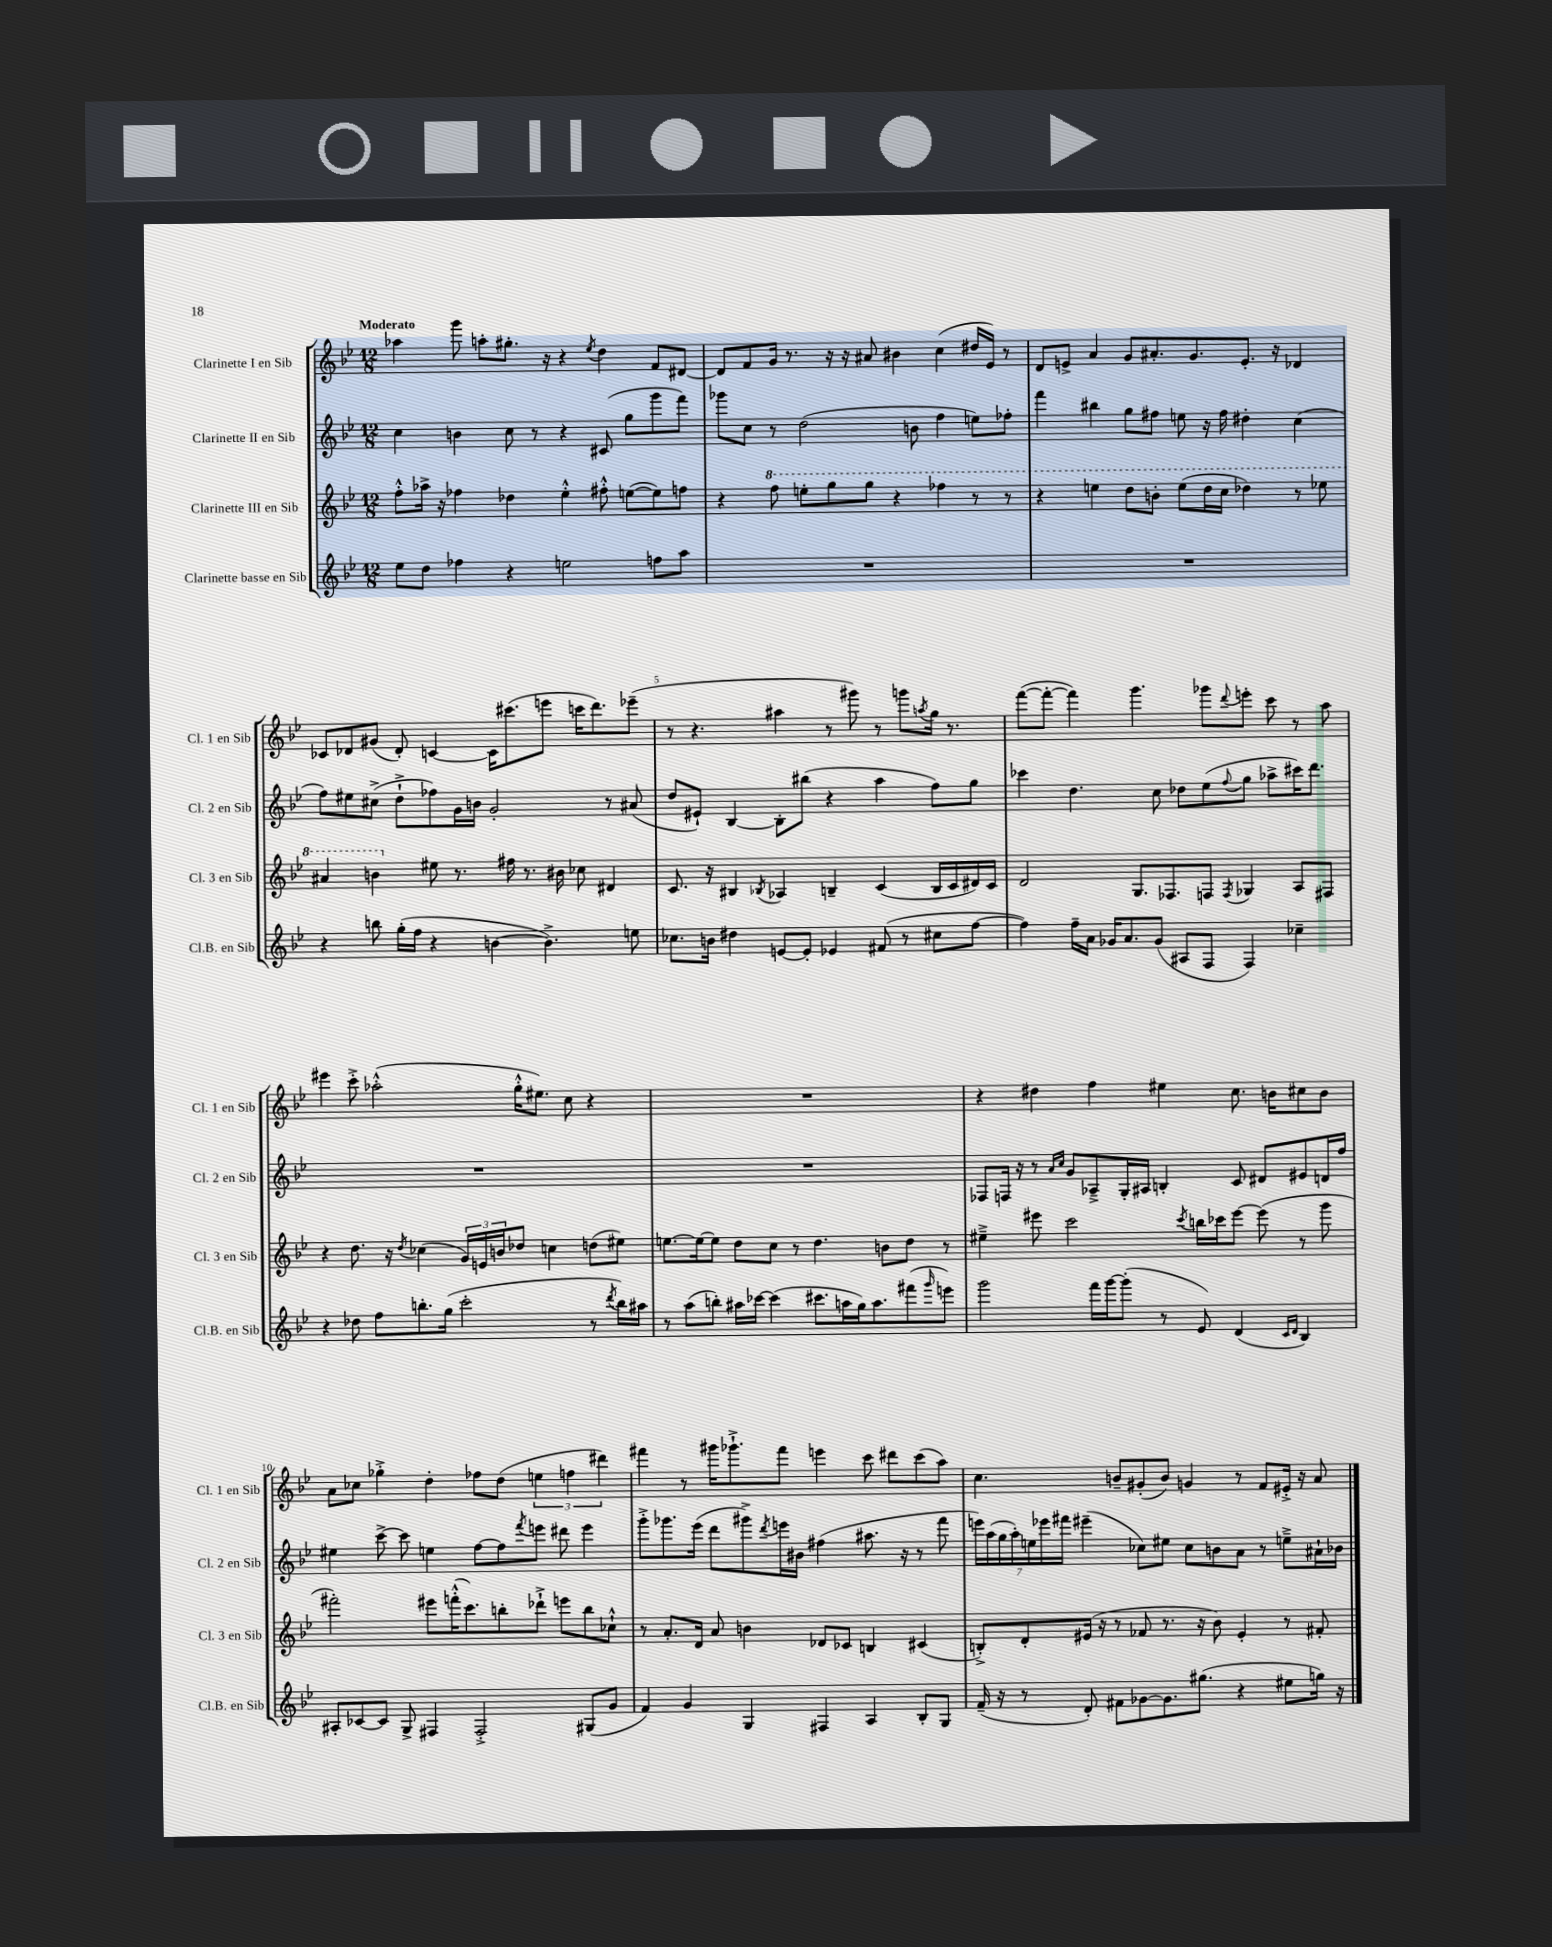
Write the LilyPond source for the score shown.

<<
\new StaffGroup <<
\new Staff = "s0" \with { instrumentName = "Clarinette I en Sib" shortInstrumentName = "Cl. 1 en Sib" } {
    \clef treble \key bes \major \numericTimeSignature \time 12/8 \tempo "Moderato"
    aes''4 g'''8 a''8-. gis''8.-. r16 r4 \acciaccatura { ees''8 } d''4 f'8 dis'8~ |
    dis'8 f'8 g'16 r8. r16 r16 ais'8 bis'4 c''4( dis''16 ees'16) r8 |
    d'8 e'8-> a'4 g'8 ais'8.-. g'8. e'8.-. r16 des'4 |
    ces'8 des'8 gis'8( des'8-.) c'4~ c'16 cis'''8.( e'''8 c'''16 d'''8.) ees'''8--( |
    r8 r4. ais''4 r8 gis'''8) r8 g'''8 \acciaccatura { a''8 } g''16 r8. |
    f'''8~( f'''8~-. f'''4) g'''4. ges'''8 \appoggiatura { d'''8 } e'''8-. c'''8 r8 a''8 |
    eis'''4 c'''8-.-> aes''2-.-^( g''16-.-^ eis''8.) c''8 r4 |
    R1. |
    r4 dis''4 f''4 eis''4 c''8. b'16 cis''8 b'8 |
    a'8 ces''8 ges''4-.-> d''4-. fes''8 d''8( \tuplet 3/2 { e''4 f''4 dis'''4) } |
    fis'''4 r8 gis'''16 ges'''8.-!-> fis'''8 e'''4 c'''8 dis'''8 c'''8( a''8) |
    c''4. b'8-- gis'8-.( b'8) g'4 r8 f'8 eis'16-.-> r16 a'8 \bar "|." |
}
\new Staff = "s1" \with { instrumentName = "Clarinette II en Sib" shortInstrumentName = "Cl. 2 en Sib" } {
    \clef treble \key bes \major \numericTimeSignature \time 12/8
    c''4 b'4 c''8 r8 r4 cis'8( g''8 g'''8 f'''8) |
    ges'''8 c''8 r8 d''2( b'8 f''4 e''8) fes''8-. |
    f'''4 bis''4 g''8 fis''8 e''8 r16 fis''16 dis''4-. c''4( |
    f''8) eis''8 cis''8->( d''8-!-> fes''8) g'16 b'16 g'2-. r8 ais'8( |
    d''8 eis'8-!) bes4~ bes8-. bis''8( r4 a''4 f''8) g''8 |
    ces'''4 d''4. c''8 des''8 ees''8( \appoggiatura { f''8 } g''8 aes''8-> cis'''16) d'''8. |
    R1. |
    R1. |
    fes8 f16 r16 r8 \grace { a'16 c''16 } g'8 aes8---> g16-. ais16 b4-. c'8 dis'8 eis'8 d'16 f''16 |
    eis''4 c'''8~-> c'''8 e''4 f''8~ f''8 \acciaccatura { f'''8 } e'''8 dis'''8 e'''4 |
    g'''8-.-> ges'''8. ees'''16( d'''8 gis'''8->) \acciaccatura { d'''8 } e'''16 bis'16 fis''4( ais''8. r16 r8 f'''8 |
    \tuplet 7/4 { e'''16) a''16( g''16 a''16-.) e''16 ees'''16 fis'''16 } eis'''4--( ces''8) eis''8 ces''8 b'8 a'8 r8 e''8---> ais'16-! bes'16 \bar "|." |
}
\new Staff = "s2" \with { instrumentName = "Clarinette III en Sib" shortInstrumentName = "Cl. 3 en Sib" } {
    \clef treble \key bes \major \numericTimeSignature \time 12/8
    f''8-.-^ aes''16-> r16 fes''4 des''4 ees''4-.-^ fis''8-.-^ e''8~( e''8) f''8 |
    r4 \ottava #1 f'''8 e'''8-. g'''8 g'''8 r4 fes'''4 r8 r8 |
    r4 e'''4 d'''8 b''8-. e'''8( d'''16 c'''16 des'''4) r8 ees'''8 |
    ais''4 b''4 \ottava #0 eis''8 r8. fis''16 r8. bis'16 ces''8 dis'4 |
    c'8. r16 bis4 \acciaccatura { bes8 } aes4 b4-- c'4( b16 c'16 dis'16) c'16 |
    d'2 g8. fes8. f8 \acciaccatura { f8 } ges4 a8 fis8 |
    r4 d''8. r16 \acciaccatura { d''8 } ces''4( \tuplet 3/2 { g'16) e'16 b'16 } des''8 c''4 d''8( eis''8) |
    e''8.~ e''16~ e''8 d''8 c''8 r8 d''4. b'8 d''8 r8 |
    eis''4---> eis'''8 c'''2 \acciaccatura { c'''8 } b''16 ces'''16 eis'''8~ eis'''8( r8 g'''8 |
    fis'''2-.) eis'''8 f'''16-.-^( c'''8.) b''8-. des'''8-!-> e'''8 b''8 ces''8-!-^ |
    r8 a'8.-. d'16 a'8 b'4 des'8 ces'8 b4 cis'4( |
    b8-.->) d'8-. eis'16( r16 r8 fes'8 r8. r16 bes'8) eis'4-. r8 fis'8-. \bar "|." |
}
\new Staff = "s3" \with { instrumentName = "Clarinette basse en Sib" shortInstrumentName = "Cl.B. en Sib" } {
    \clef treble \key bes \major \numericTimeSignature \time 12/8
    ees''8 d''8 fes''4 r4 e''2 f''8 a''8 |
    R1. |
    R1. |
    r4 b''8 g''16-.( f''16 r4 b'4~ b'4.->) e''8 |
    ces''8. b'16 dis''4 e'8~ e'8-. ees'4 fis'8( r8 cis''8 f''8~ |
    f''4) f''16-- a'16 ges'16 a'8. ges'8( ais8 f8 f4) ces''4-- |
    r4 des''8 f''8 b''8.-. g''16( c'''2-. r8 \acciaccatura { d'''8 } b''16) ais''16 |
    r8 a''8( b''8-.) ais''16 ces'''16~ ces'''4( cis'''8. a''16 g''16) a''8. fis'''8( \grace { g'''16 } e'''8) |
    g'''2 f'''16 g'''16~ g'''8-.( r8 ees'8) d'4( \grace { c'16 d'16 } bes4) |
    ais8-. ces'8~ ces'8 g8-> fis4 fis2-.-> gis8( g'8 |
    f'4) g'4 g4 fis4 a4 bes8-. g8 |
    f'16--( r16 r8 d'8-.) fis'8 ges'8~ ges'8. gis''8.( r4 eis''8 g''16) r16 \bar "|." |
}
>>
>>
\layout { \context { \Score \override BarNumber.break-visibility = ##(#f #t #t) barNumberVisibility = #(every-nth-bar-number-visible 5) } }
